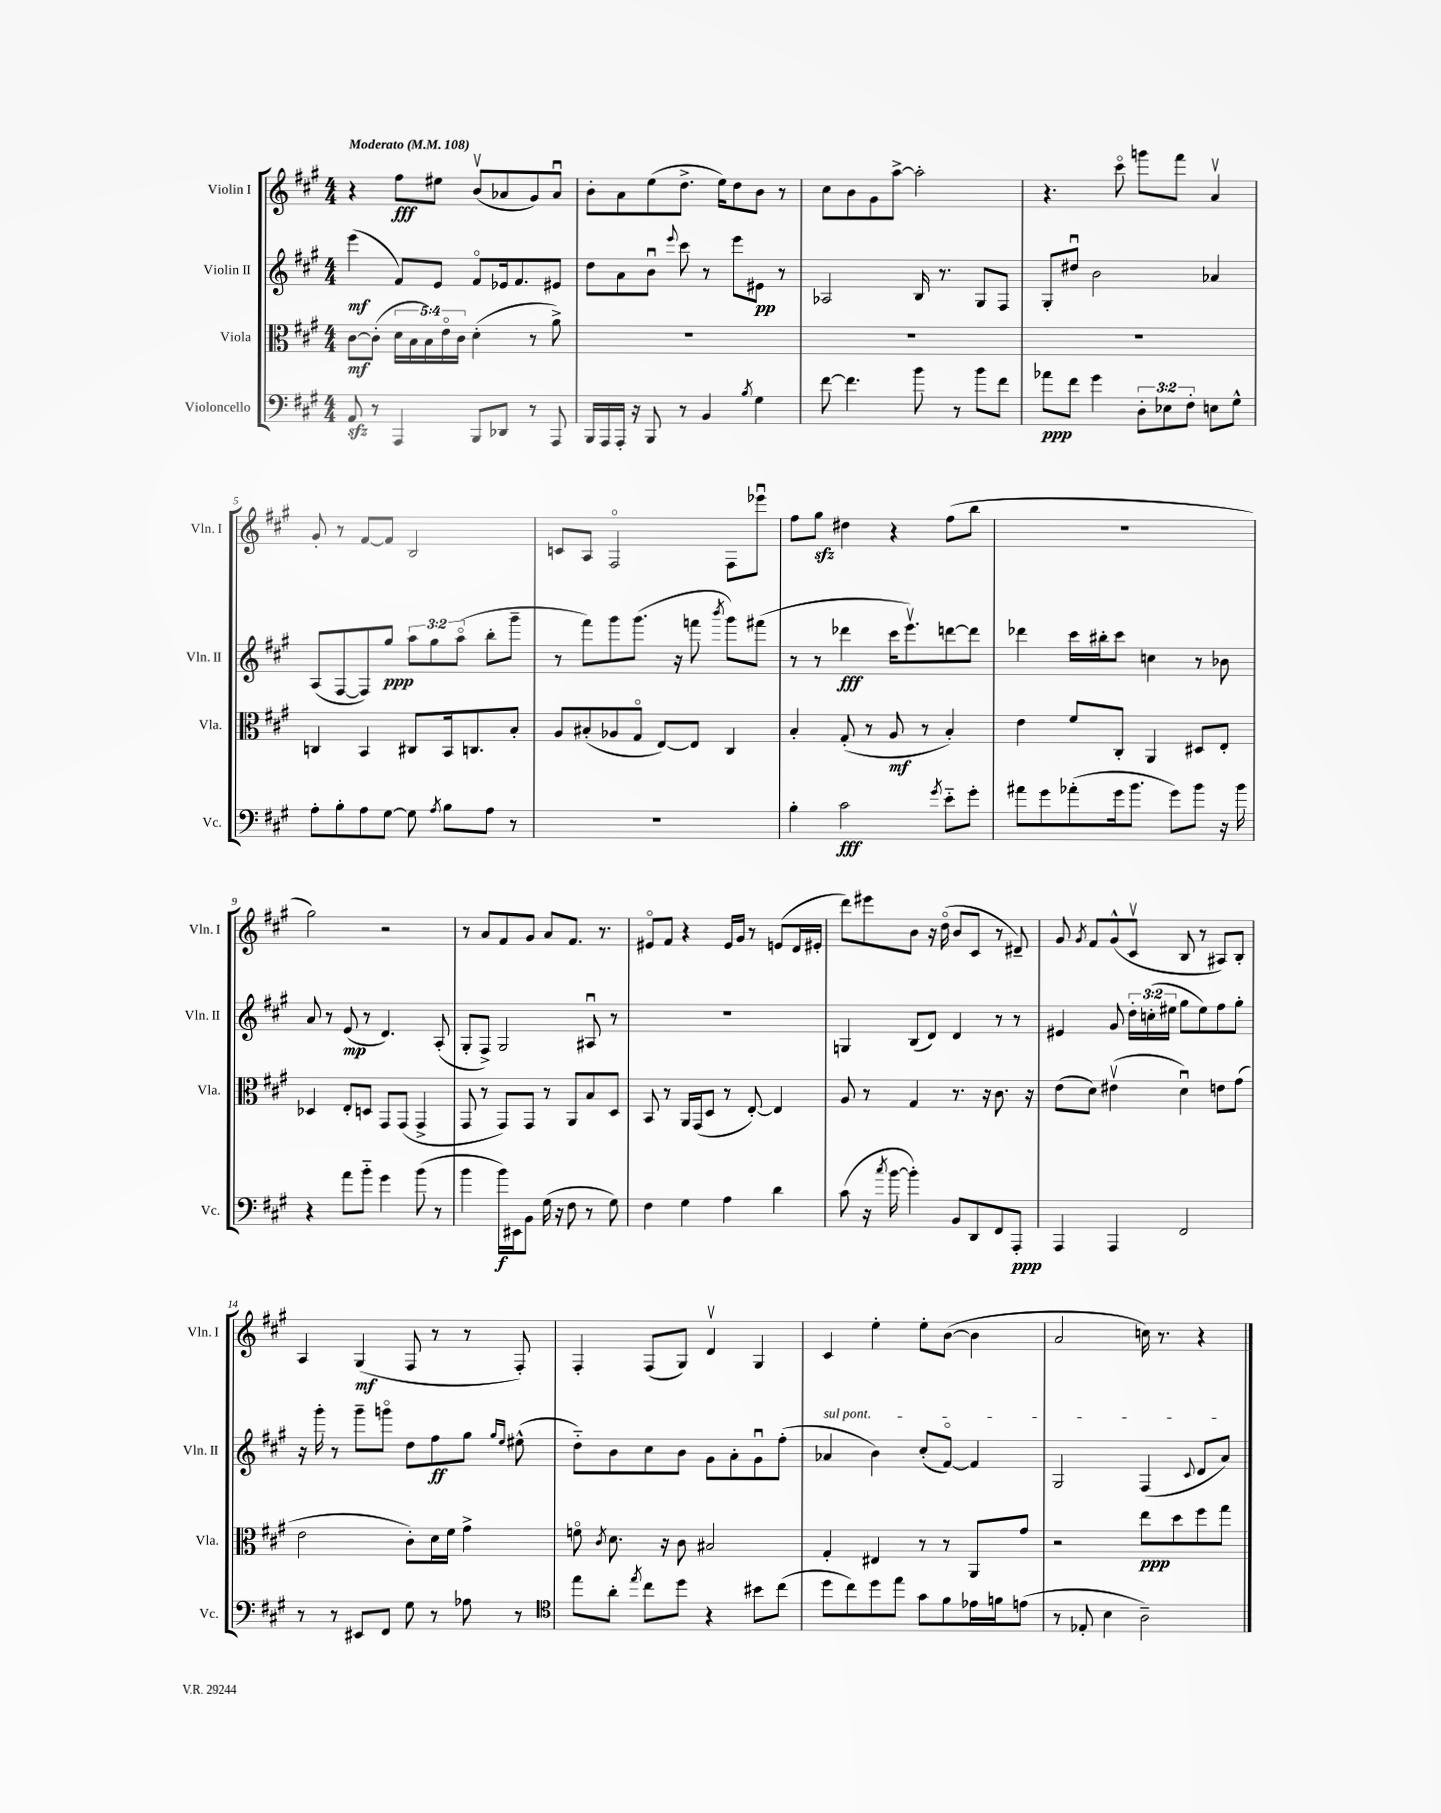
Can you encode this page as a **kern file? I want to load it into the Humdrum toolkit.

**kern	**kern	**kern	**kern
*staff4	*staff3	*staff2	*staff1
*clefF4	*clefC3	*clefG2	*clefG2
*k[f#c#g#]	*k[f#c#g#]	*k[f#c#g#]	*k[f#c#g#]
*M4/4	*M4/4	*M4/4	*M4/4
*MM108	*MM108	*MM108	*MM108
8AA	[8c#	(4eee	4r
8r	(8c#']	.	.
4AAA	20d	8f#)	8ff#
.	20B	.	.
.	20B)	.	.
.	.	8e	8ee#
.	20eo	.	.
.	20c#	.	.
8BBB	(4d'	8f#o	(8bv
8DD-	.	16e-	8a-
.	.	8.f#	.
8r	8r	.	8g#)
8AAA	8a^)	8e#	8a-u
=	=	=	=
16BBB	1r	8dd	8b'
16AAA	.	.	.
16AAA'	.	8a	8a
16r	.	.	.
8BBB	.	8bu	(8ee
.	.	8qqeee	.
8r	.	8ccc#	8.dd^
4BB	.	8r	.
.	.	.	16ee)
.	.	8eee	8dd
8qB	.	.	.
4G#	.	8e#	8b
.	.	8r	8r
=	=	=	=
[8f#	1r	2A-	8cc#
4.f#]	.	.	8b
.	.	.	8g#
.	.	.	[8aa^
8b	.	16B	2aa']
.	.	8.r	.
8r	.	.	.
8b	.	8G#	.
8f#	.	8F#	.
=	=	=	=
8a-	1r	8G#'	4.r
8f#	.	8dd#u	.
4g#	.	2b	.
.	.	.	8ccc#o
12D'	.	.	8ggg
12E-	.	.	.
.	.	.	8fff#
12F#'	.	.	.
8E	.	4a-	4av
8G#^^	.	.	.
=	=	=	=
8A'	4C	(8A	8g#'
8B'	.	[8F#	8r
8A	4BB	8F#])	[8f#
[8G#	.	8gg#	8f#]
8G#]	8C#	12aa	2B
.	.	12gg#	.
8qA	.	.	.
8B	16BB	.	.
.	.	(12aao	.
.	8.C	.	.
8A	.	8bb'	.
8r	8B'	8ggg#~	.
=	=	=	=
1r	8A	8r	8c
.	(8B#'	8fff#)	8A
.	8A-	8ggg#	2F#o
.	8G#o	(8.ggg#	.
.	[8E)	.	.
.	.	16r	.
.	8E]	8fff	.
.	.	8qbbb	.
.	4C#	8ggg#)	8F#
.	.	(8fff#	8eee-u
=	=	=	=
4B'	4B'	8r	8ff#
.	.	8r	8gg#
2c#	(8G#'	4ddd-	4dd#
.	8r	.	.
.	8A	16ccc#	4r
.	.	8.eeev)	.
.	8r	.	.
8qg#	.	.	.
8e'~	4B')	[8ddd	(8ff#
8g#'	.	8ddd]	8bb
=	=	=	=
8a#	4e	4ddd-	1r
8g#	.	.	.
(8a-'	8f#	16ccc#	.
.	.	16bb#'	.
16g#	8C#'	8ccc#	.
8.b	.	.	.
.	4AA	4cc	.
8g#)	.	.	.
8b	8D#	8r	.
16r	8E'	8b-	.
16b	.	.	.
=	=	=	=
4r	4D-	8a	2gg#)
.	.	8r	.
8a	8E'	(8e	.
8b'~	8D	8r	.
4g#	8GG#	4.d)	2r
.	(8GG#	.	.
(8b	4GG#^	.	.
8r	.	(8A'	.
=	=	=	=
4b	8GG#	8G#'	8r
.	8r	8F#^)	8a
16b)	8GG#)	2G#	8f#
16EE#	.	.	.
8BB	8GG#	.	8g#
(16G#	8r	.	8a
16r	.	.	.
8F#	8AA	.	8.f#
8r	8B	8A#u	.
.	.	.	8.r
8G#)	8D	8r	.
=	=	=	=
4F#	8BB	1r	8e#o
.	8r	.	8f#
4G#	16AA	.	4r
.	(16GG#	.	.
.	8D	.	.
4A	8r	.	16e#
.	.	.	16g#
.	[8E')	.	8r
4d	4E]	.	(8e
.	.	.	16d
.	.	.	16e#'
=	=	=	=
(8c#	8A	4G	8ddd)
16r	8r	.	8eee#
8qcc#	.	.	.
[16b	.	.	.
4b'])	4G#	(8B	8b
.	.	8d)	16r
.	.	.	(16ddo
8BB	8.r	4d	8b
8DD	.	.	8c#
.	16r	.	.
8FF#	8.c#	8r	8r
8AAA'	.	8r	8d#~)
.	16r	.	.
=	=	=	=
4AAA	(8e	4e#	8g#
.	.	.	8qg#
.	8d)	.	8f#
4AAA	(4e#v	8g#	(8g#^^
.	.	24dd'	8c#v
.	.	(24cc'	.
.	.	24ee#	.
2FF#	4du)	8gg#	8B
.	.	8ee#)	8r
.	8e	8ff#	8A#)
.	(8g#	8gg#'	8B'
=	=	=	=
8r	2e	16r	4A
.	.	16ggg#'	.
8r	.	8r	.
8EE#	.	8ggg#~	(4G#
8FF#	.	8gggo	.
8G#	8c#')	8dd	8F#
8r	16d	8ff#	8r
.	16f#	.	.
8A-	4g#^	8gg#	8r
.	.	16qqgg#	.
.	.	16qqee	.
8r	.	(8ee#^^	8F#')
=	=	=	=
*clefC4	*	*	*
8ee	8fo	8dd'~)	4F#'
.	8qc#	.	.
8a'	8.d	8b	.
8qee	.	.	.
8cc#	.	8cc#	(8F#
.	16r	.	.
8dd	8c#	8b	8G#)
4r	2B#	8g#	4dv
.	.	8a'	.
8b#	.	8g#u	4G#
(8cc#	.	(8ff#'	.
=	=	=	=
8dd	4G#'	4a-	4c#
8cc#)	.	.	.
8dd	4E#	4b)	4ee'
8ee	.	.	.
8g#	8r	(8cc#'	8ee'
8f#	8r	[8f#o)	([8b
16e-	8AA	4f#]	4b]
16f	.	.	.
(8e	8g#	.	.
=	=	=	=
8r	2r	2G#	2a
8E-'	.	.	.
4B	.	.	.
2A~)	8ee	(4F#	16cc)
.	.	.	8.r
.	8dd	.	.
.	.	8qqc#	.
.	8ff#	8d	4r
.	8gg#	8a)	.
==	==	==	==
*-	*-	*-	*-
